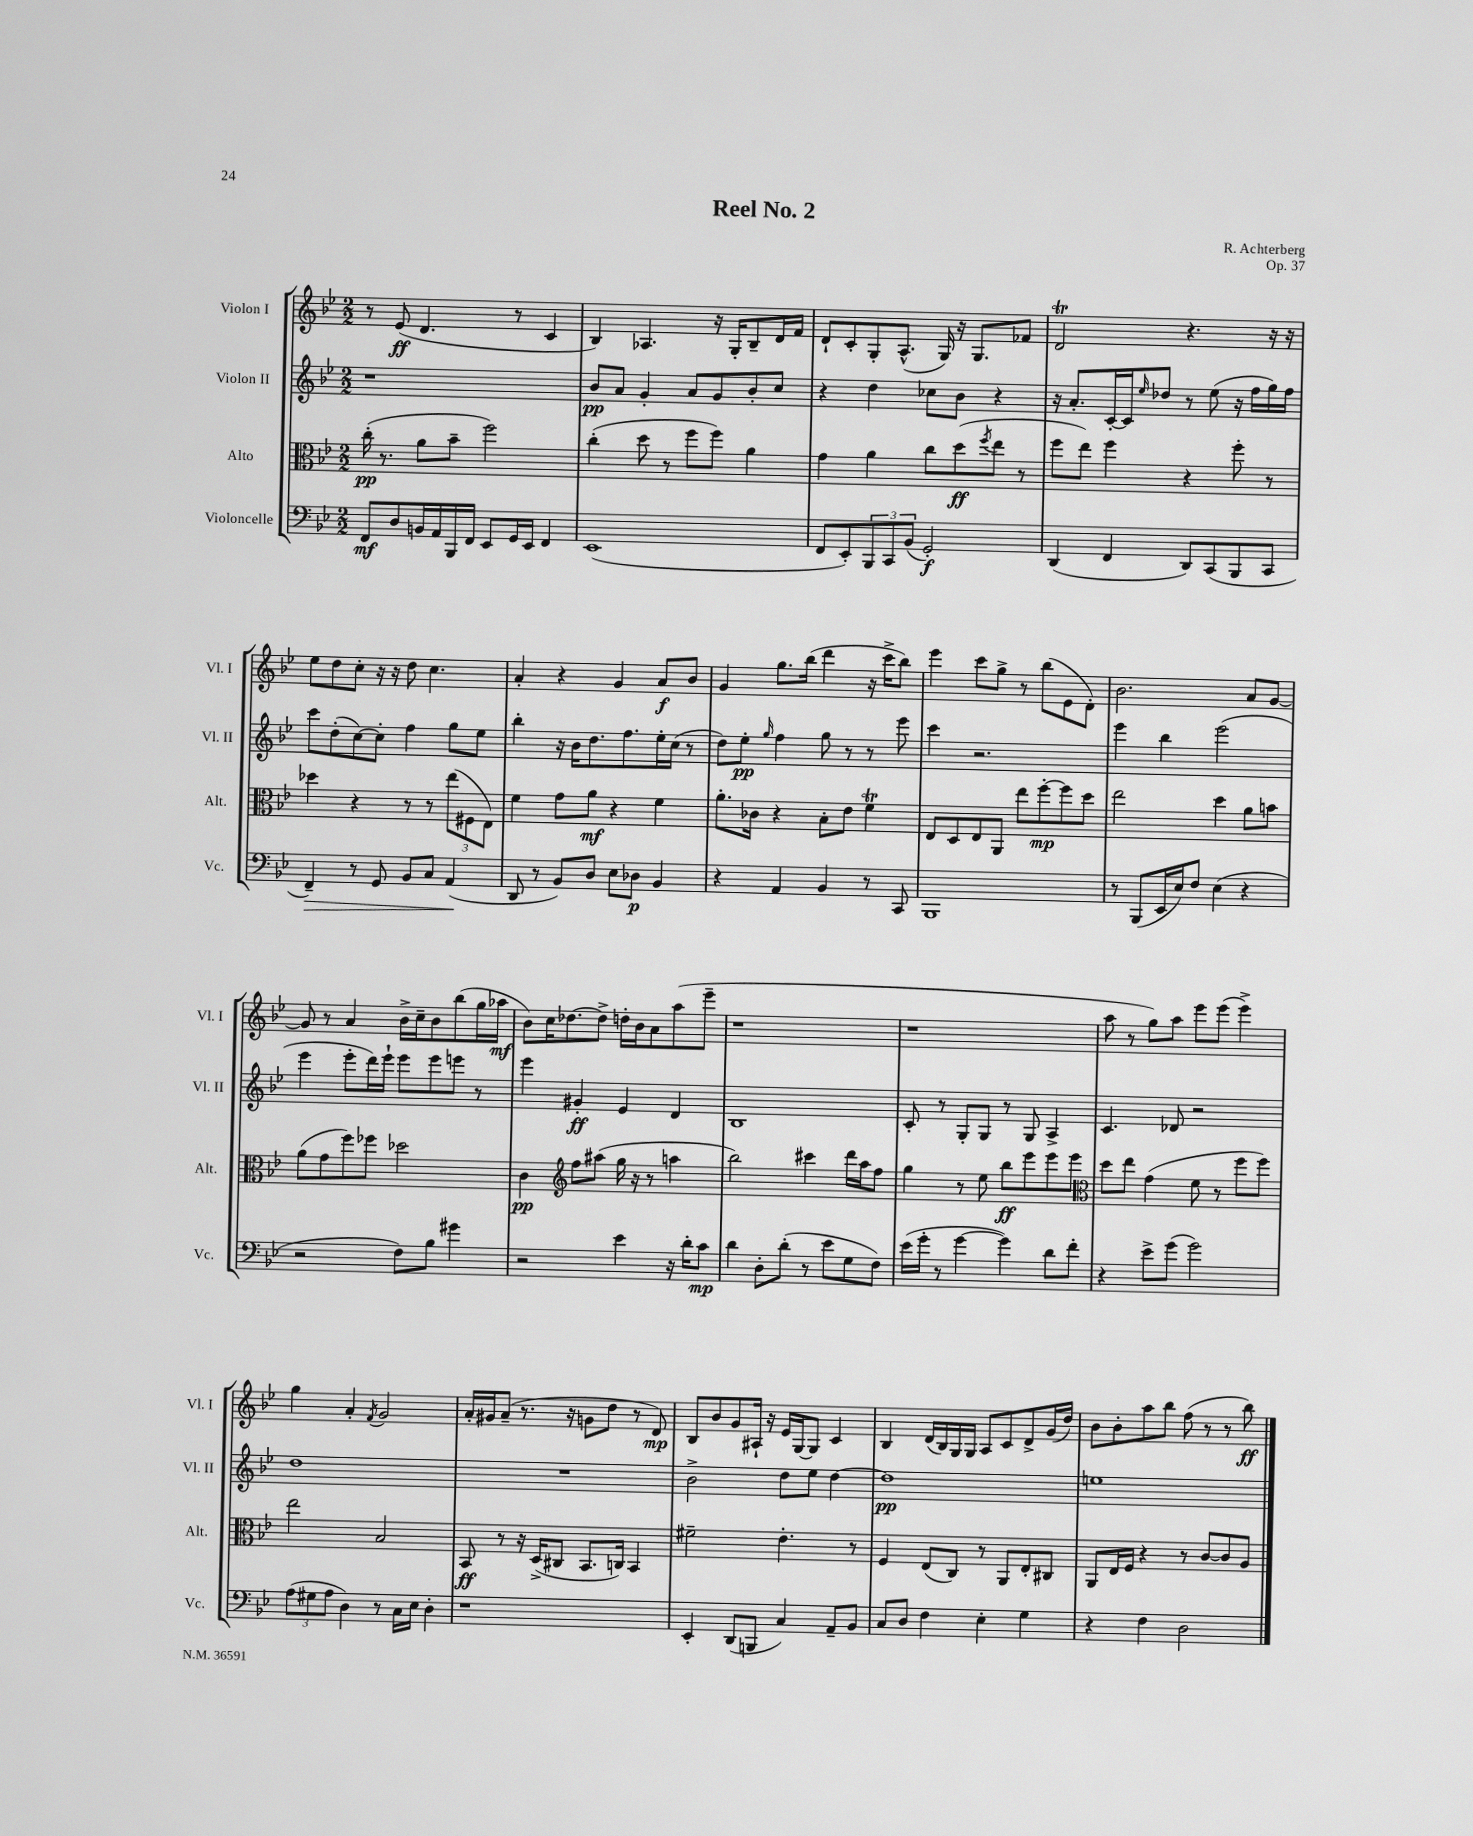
\header { title = "Reel No. 2" composer = "R. Achterberg" opus = "Op. 37" }
<<
\new StaffGroup <<
\new Staff = "s0" \with { instrumentName = "Violon I" shortInstrumentName = "Vl. I" } {
    \clef treble \key bes \major \numericTimeSignature \time 2/2
    r8 ees'8\ff( d'4. r8 c'4 |
    bes4) aes4. r16 g16-. bes8-- d'16 f'16 |
    d'8-! c'8-. g8-. a8.-^( g16) r16 g8. fes'8 |
    d'2\trill r4. r16 r16 |
    ees''8 d''8 c''8-. r16 r16 d''8 c''4. |
    a'4-. r4 g'4 a'8\f bes'8 |
    g'4 g''8. bes''16( d'''4 r16 c'''16-> bes''8) |
    ees'''4 c'''8 g''8-> r8 bes''8( ees'8 d'8-.) |
    bes'2. a'8 g'8~ |
    g'8 r8 a'4 bes'16-> c''16-- bes'8 bes''8( g''16 aes''16\mf |
    bes'8) c''16 des''8.~ des''8-> d''16-. bes'16 a'8 a''8( ees'''8-- |
    r1 |
    r1 |
    a''8 r8 g''8) a''8 ees'''8 ees'''8( ees'''4->) |
    g''4 a'4-. \acciaccatura { f'8 } g'2 |
    a'16-. gis'16 a'8--( r8. r16 g'8 d''8 r8 d'8\mp) |
    bes8 bes'8 g'8 ais16-! r16 ees'16 g16~ g8 c'4 |
    bes4 d'16( bes16) g16 g16 a8 c'8 d'8-> g'16( d''16) |
    bes'8 bes'8-. a''8 bes''8 f''8( r8 r8 bes''8\ff) \bar "|." |
}
\new Staff = "s1" \with { instrumentName = "Violon II" shortInstrumentName = "Vl. II" } {
    \clef treble \key bes \major \numericTimeSignature \time 2/2
    r1 |
    bes'8\pp a'8 g'4-. a'8 g'8 bes'8-. c''8 |
    r4 d''4 ces''8 bes'8 r4 |
    r16 a'8.-. c'16~-. c'16 \grace { ees''16 } des''8 r8 ees''8( r16 f''16 g''16) f''16 |
    c'''8 d''8-.( c''8~) c''8-. f''4 g''8 ees''8 |
    bes''4-. r16 bes'16 d''8. f''8. ees''16-. c''16( r8 |
    d''8) ees''8-.\pp \grace { g''16 } f''4 g''8 r8 r8 ees'''8 |
    c'''4 r2. |
    ees'''4 bes''4 ees'''2( |
    ees'''4 ees'''8-. d'''16) ees'''16-! ees'''8 ees'''8 e'''8 r8 |
    ees'''4 gis'4-.\ff ees'4 d'4 |
    bes1 |
    c'8-. r8 g8-. g8 r8 g8 a4-> |
    c'4. des'8 r2 |
    d''1 |
    R1 |
    bes'2-> d''8 ees''8 d''4~ |
    d''1\pp |
    e''1 \bar "|." |
}
\new Staff = "s2" \with { instrumentName = "Alto" shortInstrumentName = "Alt." } {
    \clef alto \key bes \major \numericTimeSignature \time 2/2
    c''16-.\pp( r8. a'8 bes'8-- f''2) |
    c''4-.( d''8 r8 f''8 f''8) a'4 |
    g'4 a'4 c''8 d''8\ff( \acciaccatura { f''8 } ees''8 r8 |
    f''8 ees''8) f''4 r4 f''8-. r8 |
    des''4 r4 r8 r8 \tuplet 3/2 { ees''8( fis8 ees8) } |
    f'4 g'8 a'8\mf r4 f'4 |
    a'8.-. ces'16 r4 bes8-. ees'8 f'4\trill |
    ees8 d8 ees8 a,8 ees''8 f''8~-.\mp f''8 d''8 |
    ees''2 d''4 a'8 b'8 |
    a'8( g'8 f''8) fes''8 des''2 |
    c'4\pp \clef treble f''8 ais''8( g''16 r16 r8 a''4 |
    bes''2) cis'''4 d'''16 a''16 f''8 |
    g''4 r8 ees''8 bes''8\ff ees'''8 ees'''8 ees'''8 |
    \clef alto d''8 ees''8 g'4( f'8 r8 f''8 f''8) |
    ees''2 bes2 |
    bes,8\ff r8 r16 d16->( cis8 bes,8. c16) bes,4 |
    fis'2-- ees'4.-. r8 |
    f4 ees8( c8) r8 a,8 ees8-. cis8 |
    a,8 ees16 f16 r4 r8 c'8~ c'8 a8 \bar "|." |
}
\new Staff = "s3" \with { instrumentName = "Violoncelle" shortInstrumentName = "Vc." } {
    \clef bass \key bes \major \numericTimeSignature \time 2/2
    f,8\mf d8 b,16 a,16 bes,,16 f,16 ees,8 g,16 ees,16 f,4 |
    ees,1( |
    f,8 ees,8-.) \tuplet 3/2 { bes,,8 c,8 bes,8( } g,2-.\f) |
    d,4( f,4 d,8) c,8( bes,,8 c,8 |
    f,4--\>) r8 g,8 bes,8 c8 a,4\!( |
    d,8 r8 bes,8) d8 ees8 des8\p bes,4 |
    r4 a,4 bes,4 r8 c,8 |
    bes,,1 |
    r8 bes,,8( ees,16 ees16) f8 ees4( r4 |
    r2 f8) bes8 gis'4 |
    r2 ees'4 r16 d'16-. c'8\mp |
    d'4 d8-. d'8-.( r8 ees'8 g8 f8) |
    ees'16( g'16-. r8 g'4~ g'4) d'8 f'8-. |
    r4 ees'8-> g'8( g'2) |
    \tuplet 3/2 { a8( gis8 a8 } d4) r8 c16 ees16 d4-. |
    r1 |
    ees,4-. d,8( b,,8 c4) a,8-- bes,8 |
    c8 d8 f4 ees4-. g4 |
    r4 f4 d2 \bar "|." |
}
>>
>>
\layout { \context { \Score \remove "Bar_number_engraver" } }
